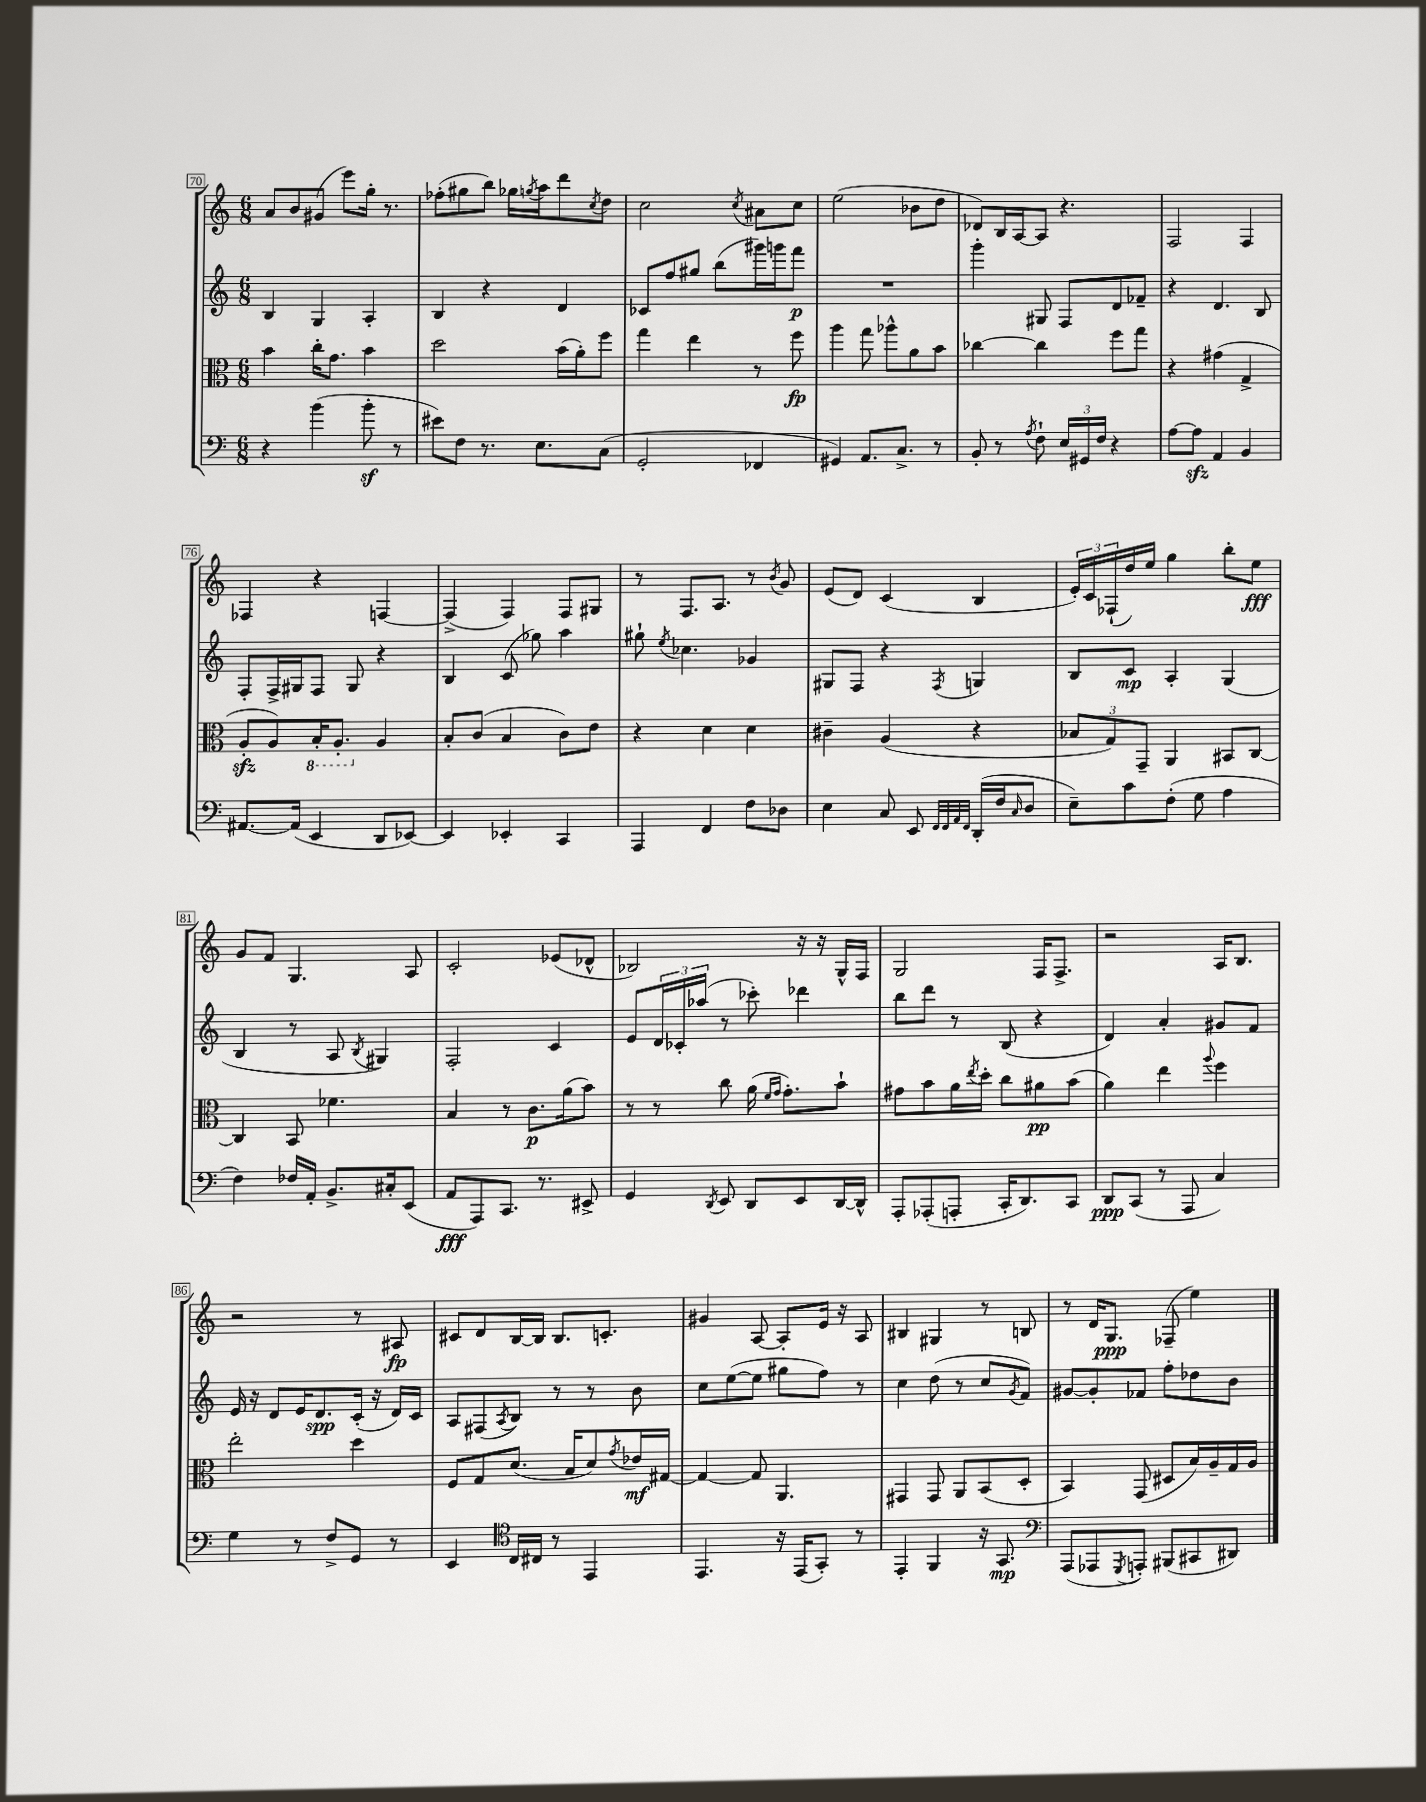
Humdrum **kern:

**kern	**kern	**kern	**kern
*staff4	*staff3	*staff2	*staff1
*clefF4	*clefC3	*clefG2	*clefG2
*k[]	*k[]	*k[]	*k[]
*M6/8	*M6/8	*M6/8	*M6/8
4r	4b	4B	8a
.	.	.	8b
(4b	16cc'	4G	(8g#
.	8.g	.	.
.	.	.	8eee)
8b'	4b	4A'	16gg'
.	.	.	8.r
8r	.	.	.
=	=	=	=
8e#)	2dd	4B	(8ff-'
8F	.	.	8gg#
8.r	.	4r	8bb)
.	.	.	16gg-
.	.	.	8qgg
8.E	.	.	16aa
.	(16b	4d	8ddd
.	16a')	.	.
.	.	.	8qcc
(8C	8ff	.	8dd
=	=	=	=
2GG'	4gg	8c-	2cc
.	.	8ff	.
.	4ee	8gg#	.
.	.	(8bb	.
.	.	.	8qcc
4FF-	8r	16ggg#)	8a#
.	.	16ggg	.
.	8ff	8fff	8cc
=	=	=	=
4GG#)	4aa	2.r	(2ee
8.AA	8gg	.	.
.	8aa-^^	.	.
8.C^	.	.	.
.	8a	.	8b-
8r	8b	.	8dd
=	=	=	=
8BB'	[4cc-	4ggg'	8d-)
8r	.	.	16B
.	.	.	[16A
8qA	.	.	.
8F`	4cc-]	8G#	8A]
24E	.	8F	4.r
24GG#	.	.	.
24F	.	.	.
4r	8ff	8d	.
.	8gg	8f-~	.
=	=	=	=
[8A	4r	4r	2F
8A]	.	.	.
4AA	(4g#	4.d	.
4BB	4G^	.	4F
.	.	8B	.
=	=	=	=
[8.AA#	8A'	8F'	4F-
.	8A)	16F^	.
(16AA#]	.	16G#	.
4EE	16BB'	8F	4r
.	8.AA'	.	.
.	.	8G#	.
8DD	4A	4r	[4F
[8EE-)	.	.	.
=	=	=	=
4EE-]	8B'	4B	(4F^]
.	(8c	.	.
4EE-'	4B	(8c	4F)
.	.	8gg-)	.
4CC	8c)	4aa	8F
.	8e	.	8G#
=	=	=	=
4AAA	4r	8gg#`	8r
.	.	8qee	.
.	.	4.cc-	8.F
4FF	4d	.	.
.	.	.	8.A
8F	4d	4g-	8r
.	.	.	8qb
8D-	.	.	8g
=	=	=	=
4E	4c#~	8G#	(8e
.	.	8F	8d)
8C	(4A	4r	(4c
8EE	.	.	.
32qqFF	.	.	.
32qqFF	.	.	.
32qqAA	.	.	.
32qqFF	.	8qF	.
(16DD'	4r	4G	4B
16F	.	.	.
16qqC	.	.	.
8D	.	.	.
=	=	=	=
8E~)	12B-	8B	24e')
.	.	.	24c
.	12G)	.	(24F-`
8c	.	8c	16dd)
.	12GG~	.	.
.	.	.	16ee
(8F'	4AA	4A'	4gg
8G	.	.	.
4A	8BB#	(4G	8bb'
.	[8C	.	8ee
=	=	=	=
4F)	4C]	4B	8g
.	.	.	8f
16F-	8BB	8r	4.G
16AA'	.	.	.
8.BB^	4.f-	8A	.
.	.	8qB	.
.	.	4G#)	.
16C#'	.	.	.
(8EE	.	.	8A
=	=	=	=
8AA	4B	2F'	2c'
8AAA)	.	.	.
8.CC	8r	.	.
.	8.c	.	.
8.r	.	.	.
.	.	4c	(8e-
.	(16a	.	.
8EE#^	8b)	.	8d-^^
=	=	=	=
4GG	8r	8e	2B-)
.	8r	24d	.
.	.	24c-'	.
.	.	(24aa-	.
8qDD	.	.	.
8EE	8cc	8r	.
8DD	(16a	8ccc-')	.
.	16qqf	.	.
.	16qqg	.	.
.	8.g')	.	.
8EE	.	4ddd-	16r
.	.	.	16r
[16DD	8b`	.	16G^^
16DD^^]	.	.	16F
=	=	=	=
8AAA'	8g#	8bb	2G
(8AAA-'	8b	8ddd	.
8AAA'	16a	8r	.
.	8qee	.	.
.	16dd'	.	.
16CC'	8cc	(8B	.
8.DD)	.	.	.
.	8a#	4r	16F
.	.	.	8.F^
8CC	(8b	.	.
=	=	=	=
8DD	4a)	4d)	2r
(8CC	.	.	.
8r	4ee	4a'	.
8AAA	.	.	.
.	8qqaa	.	.
4C)	4ff	8g#	16A
.	.	.	8.B
.	.	8f	.
=	=	=	=
4G	2ee'	16e	2r
.	.	16r	.
.	.	8d	.
8r	.	16e	.
.	.	8.d	.
8F^	.	.	.
8GG	4dd	(16c'	8r
.	.	16r	.
8r	.	16d)	8A#
.	.	16c	.
=	=	=	=
4EE	8F	8A	8c#
.	8G	(8F#	8d
*clefC4	*	*	*
.	.	8qA	.
16C	(8.d	8B)	[16B
16C#	.	.	16B]
8r	.	8r	8.B
.	16B	.	.
4EE	8d)	8r	.
.	.	.	8.c'
.	8qg	.	.
.	16e-	8b	.
.	[16G#	.	.
=	=	=	=
4.EE	4G#_	8cc	4g#
.	.	([8ee	.
.	8G#]	8ee]	[8A
16r	4.AA	8gg#	8A']
(16EE	.	.	.
8GG')	.	8ff)	16e
.	.	.	16r
8r	.	8r	8A
=	=	=	=
4EE'	4GG#	4cc	4B#
4FF	8GG#	(8dd	4G#
.	8AA	8r	.
16r	(8BB	8cc	8r
8.GG	.	.	.
.	.	8qg	.
.	8D'	8f)	8B
=	=	=	=
*clefF4	*	*	*
(8AAA	4BB)	[8g#	8r
8AAA-	.	8g#']	16d
.	.	.	8.G
8qGGG	.	.	.
8AAA')	(8GG	8f-	.
(8BBB#	8D#	8ff'	(8F-~
8CC#	16B)	8dd-	4ee)
.	16A~	.	.
8DD#)	16G	8b	.
.	16A	.	.
==	==	==	==
*-	*-	*-	*-
